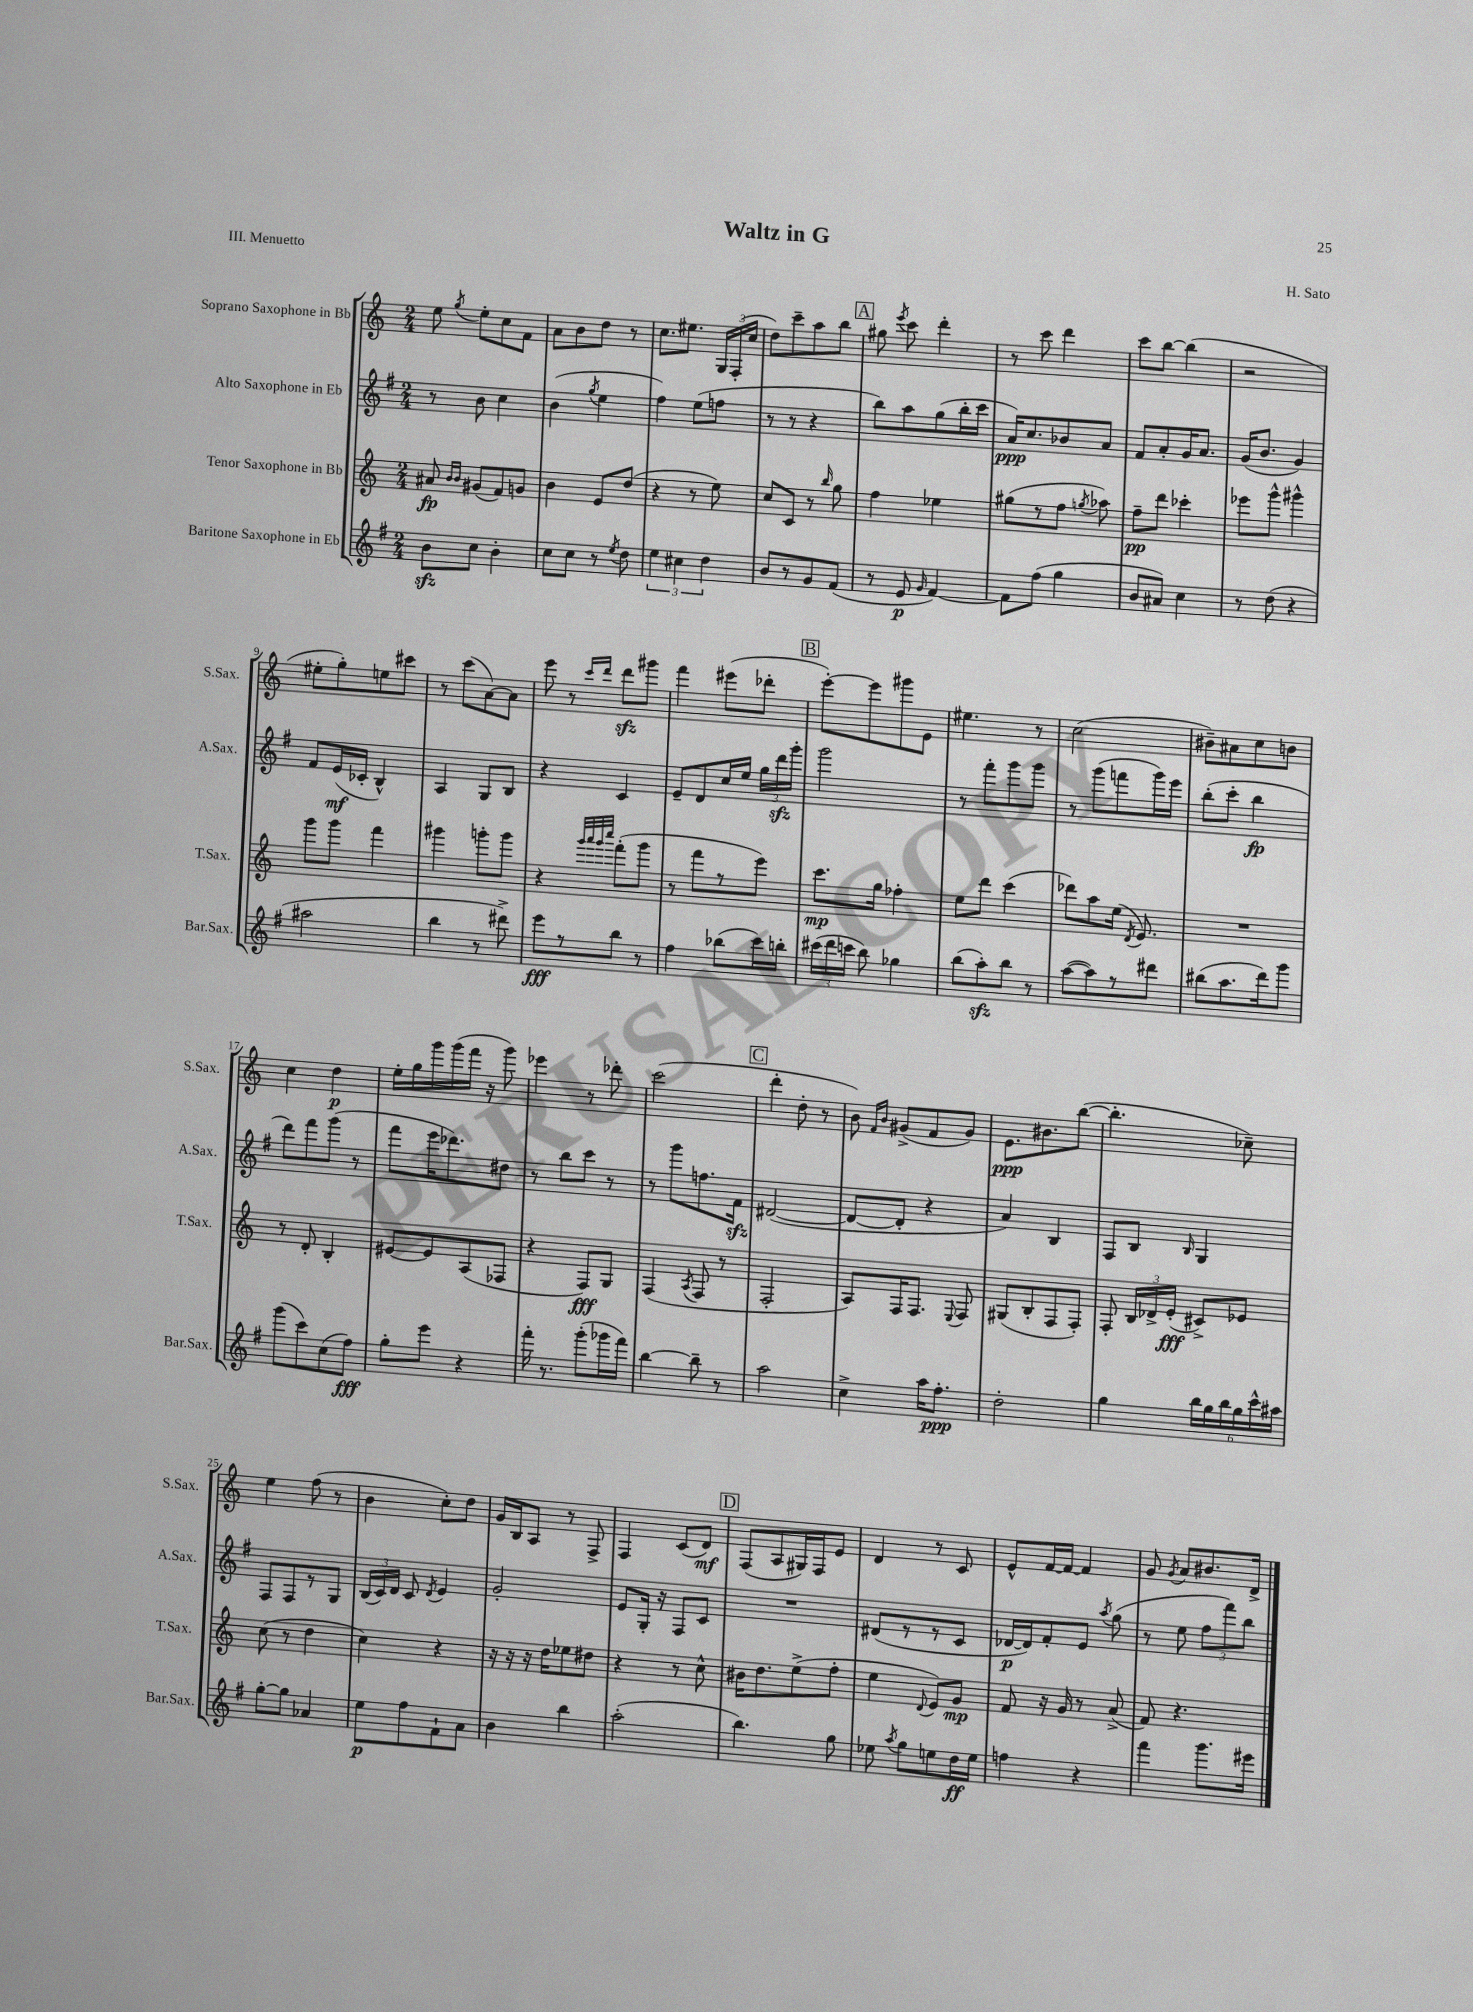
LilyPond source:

\header { title = "Waltz in G" composer = "H. Sato" piece = "III. Menuetto" }
<<
\new StaffGroup <<
\new Staff = "s0" \with { instrumentName = "Soprano Saxophone in Bb" shortInstrumentName = "S.Sax." } {
    \clef treble \key c \major \numericTimeSignature \time 2/4
    \autoBeamOff e''8 \acciaccatura { g''8 } e''8[-. c''8 f'8] |
    a'8[ b'8 d''8] r8 |
    c''8.[ eis''8.] \tuplet 3/2 { g16[ f16-.( c''16] } |
    d''8[) c'''8-- a''8 b''8] |
    \mark \markup { \box "A" } gis''8 \acciaccatura { e'''8 } c'''8 d'''4-. |
    r8 c'''8 d'''4 |
    c'''8[ b''8]~ b''4( |
    r2 |
    eis''8[-. g''8-.) e''8 cis'''8] |
    r8 c'''8[( a'8~) a'8] |
    e'''8 r8 \grace { c'''16[ d'''16] } d'''8[\sfz gis'''8] |
    f'''4 eis'''8[( des'''8]-. |
    \mark \markup { \box "B" } e'''8[~-.) e'''8 gis'''8 e'8] |
    eis''4. r8 |
    c''2( |
    bis'8[--) ais'8 c''8 b'8] |
    c''4 d''4\p |
    e''16[-. g''16 g'''16 g'''16( f'''16] r16 g'''8) |
    ees'''4 r8 des'''8-. |
    c'''2( |
    \mark \markup { \box "C" } d'''4-. d''8-. r8 |
    b'8) \grace { f'16[ b'16] } gis'8[->( f'8 gis'8]) |
    e'8.[\ppp bis'8. b''8]~( |
    b''4.-. ces''8--) |
    e''4 f''8( r8 |
    b'4 c''8[-.) d''8] |
    g'16[ b16 a8] r8 f8-> |
    f4 c'8[( d'8]\mf) |
    \mark \markup { \box "D" } f8[( a8 gis16) f16 e'8] |
    d'4 r8 c'8 |
    e'8[-^ f'16~ f'16]~ f'4 |
    g'8 \acciaccatura { g'8 } a'8[ bis'8. d'16]-> \bar "|." |
}
\new Staff = "s1" \with { instrumentName = "Alto Saxophone in Eb" shortInstrumentName = "A.Sax." } {
    \clef treble \key g \major \numericTimeSignature \time 2/4
    \autoBeamOff r8 b'8 c''4 |
    b'4( \acciaccatura { g''8 } e''4 |
    fis''4) e''8[( f''8] |
    r8 r8 r4 |
    \mark \markup { \box "A" } b''8[) a''8 g''8( b''16-. c'''16] |
    a'16[\ppp) c''8. bes'8 a'8] |
    fis'8[ a'8-. g'16 a'8.] |
    g'16[( b'8.] g'4) |
    fis'8[ e'16\mf( ces'16]-. b4-^) |
    a4 g8[ b8] |
    r4 c'4 |
    e'8[-- d'8 c''16 e''16] \tuplet 3/2 { g''16[ d'''16\sfz g'''16]-. } |
    \mark \markup { \box "B" } g'''2 |
    r8 fis'''8[-. g'''8 g'''8] |
    r8 g'''8[( f'''8 g'''16) e'''16] |
    b''8[-.( c'''8]-. b''4\fp |
    d'''8[) fis'''8 g'''8]( r8 |
    fis'''8[ e'''16 des'''8.) dis''8] |
    r8 b''8[ c'''8] r8 |
    r8 g'''8[ f''8. fis'16]\sfz |
    \mark \markup { \box "C" } dis'2~( |
    dis'8[~ dis'8]-. r4 |
    a'4) b4 |
    fis8[ b8] \grace { b16 } g4 |
    fis8[ fis8 r8 g8] |
    \tuplet 3/2 { b16[( c'16) d'16] } c'8 \acciaccatura { d'8 } e'4 |
    g'2-. |
    e'8[ g16]-. r16 fis8[ c'8] |
    \mark \markup { \box "D" } R2 |
    dis'8[( r8 r8 c'8] |
    des'16[~\p des'16) fis'8-. e'8] \acciaccatura { a''8 } g''8( |
    r8 e''8 \tuplet 3/2 { fis''8[ fis'''8) b''8] } \bar "|." |
}
\new Staff = "s2" \with { instrumentName = "Tenor Saxophone in Bb" shortInstrumentName = "T.Sax." } {
    \clef treble \key c \major \numericTimeSignature \time 2/4
    \autoBeamOff ais'8\fp \grace { b'16[ b'16] } gis'8[( f'8) g'8] |
    b'4 e'8[ d''8]( |
    r4 r8 e''8) |
    c''8[ c'8] r8 \grace { b''16 } g''8 |
    \mark \markup { \box "A" } f''4 ees''4 |
    gis''8[( r8 f''8] \acciaccatura { g''8 } aes''8) |
    f''8[--\pp d'''8] ces'''4-. |
    ees'''8[ g'''8]-^ gis'''4-^ |
    g'''8[ g'''8] f'''4 |
    gis'''4 g'''8[-. g'''8] |
    r4 \grace { g'''32[ a'''32 g'''32 c''''32] } f'''8[-.( g'''8] |
    r8 f'''8[ r8 e'''8]) |
    \mark \markup { \box "B" } c'''8.[\mp g''16] fes''4-. |
    e''8[ d'''8] c'''4( |
    des'''8[) a''8 e''16]( \acciaccatura { d'8 } e'8.) |
    R2 |
    r8 d'8-. b4-. |
    eis'8[~ eis'8 a8( fes8] |
    r4 f8[\fff) g8] |
    f4( \acciaccatura { a8 } f8 r8 |
    \mark \markup { \box "C" } f2-. |
    a8[) f16 f8.] \appoggiatura { e8 } f8 |
    gis8[( b8-. f8 f8]-.) |
    f8-. \tuplet 3/2 { b16[ des'16-> e'16]-.\fff( } cis'8[->) ees'8] |
    c''8( r8 d''4 |
    c''4) r4 |
    r16 r16 r16 d''16[ ees''8 dis''8] |
    r4 r8 c''8-^ |
    \mark \markup { \box "D" } bis'16[ d''8. e''8->( f''8]-. |
    e''4 \appoggiatura { d'8 } e'8[) g'8]\mp |
    f'8 r16 g'16 r8 a'8->( |
    f'8) r4. \bar "|." |
}
\new Staff = "s3" \with { instrumentName = "Baritone Saxophone in Eb" shortInstrumentName = "Bar.Sax." } {
    \clef treble \key g \major \numericTimeSignature \time 2/4
    \autoBeamOff b'8[\sfz c''8] b'4-. |
    c''8[ c''8] r8 \acciaccatura { e''8 } d''8 |
    \tuplet 3/2 { e''4 cis''4 d''4 } |
    b'8[ r8 g'8 fis'8]( |
    \mark \markup { \box "A" } r8 e'8\p \grace { g'16 } fis'4~) |
    fis'8[ fis''8]( g''4 |
    b'8[ ais'8]) c''4 |
    r8 d''8( r4 |
    ais''2 |
    b''4 r8 dis'''8->) |
    e'''8[\fff r8 b''8] r8 |
    fis''4 bes''8[( c'''16) b''16]-. |
    \mark \markup { \box "B" } \tuplet 3/2 { cis'''16[( d'''16 c'''16] } b''8) ges''4 |
    b''8[( a''8-.\sfz) b''8] r8 |
    a''8[~( a''8) r8 dis'''8] |
    bis''8[( a''8. d'''16) g'''8] |
    g'''8[( c'''8) c''8( fis''8]\fff) |
    g''8[-. e'''8] r4 |
    fis'''16-. r8. g'''8[-.( ges'''16 fis'''16]) |
    b''4~ b''8-- r8 |
    \mark \markup { \box "C" } a''2 |
    c''4-> a''16[ fis''8.]-.\ppp |
    d''2-. |
    g''4 \tuplet 6/4 { b''16[ g''16 b''16 g''16 c'''16-^ ais''16] } |
    g''8[~-. g''8] aes'4 |
    e''8[\p fis''8 fis'8-! a'8] |
    b'4 b''4 |
    a''2-.( |
    \mark \markup { \box "D" } b''4.) g''8 |
    ees''8 \acciaccatura { a''8 } g''8[ e''8 d''16\ff e''16] |
    f''4 r4 |
    fis'''4 g'''8.[ eis'''16] \bar "|." |
}
>>
>>
